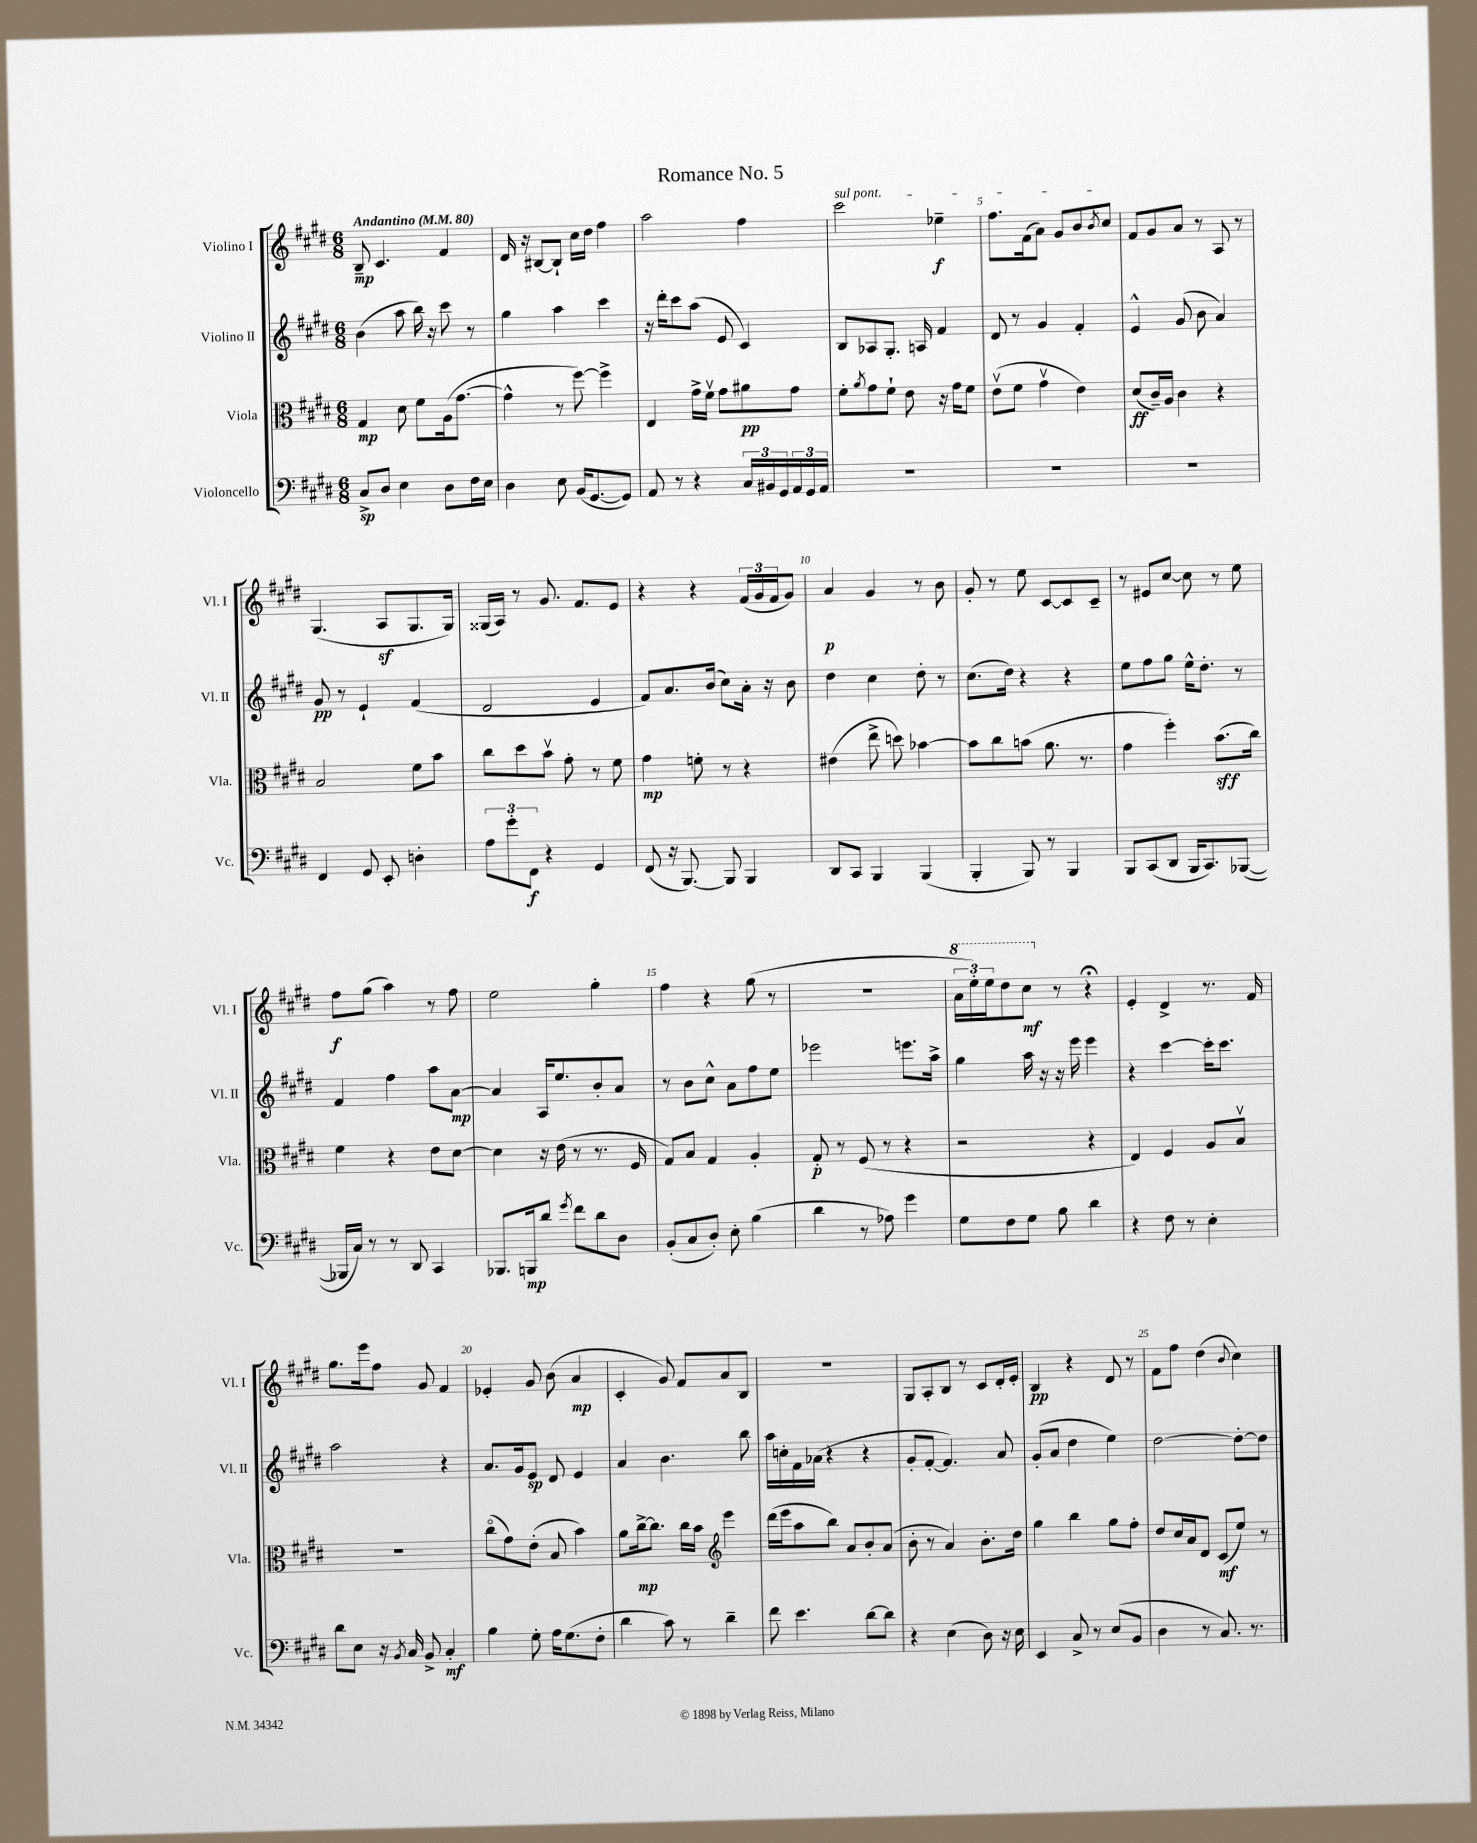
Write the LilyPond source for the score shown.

\header { title = "Romance No. 5" }
<<
\new StaffGroup <<
\new Staff = "s0" \with { instrumentName = "Violino I" shortInstrumentName = "Vl. I" } {
    \clef treble \key e \major \numericTimeSignature \time 6/8 \tempo "Andantino" 4 = 80
    b8--\mp cis'4. fis'4 |
    dis'16 r16 bis8~ bis8-! cis''16 dis''16 fis''4 |
    a''2 fis''4 |
    \once \override TextSpanner.bound-details.left.text = \markup { \italic "sul pont." } cis'''2\startTextSpan ees''4--\f |
    fis''8. fis'16( a'8) gis'8 b'8 \acciaccatura { b'8 } cis''8\stopTextSpan |
    fis'8 gis'8 a'8 r8 a8 r8 |
    gis4.( a8\sf gis8. gis16) |
    gisis16( a16) r8 gis'8. fis'8. e'8 |
    r4 r4 \tuplet 3/2 { fis'16( gis'16 fis'16 } gis'8) |
    a'4\p gis'4 r8 b'8 |
    gis'8-. r8 e''8 cis'8~ cis'8 cis'8-- |
    r8 eis'8 cis''8~ cis''8 r8 e''8 |
    fis''8\f gis''8( a''4) r8 fis''8 |
    e''2 gis''4-. |
    fis''4 r4 gis''8( r8 |
    R2. |
    \tuplet 3/2 { \ottava #1 a''16 e'''16-.) e'''16 } dis'''8 cis'''8\mf \ottava #0 r8 r4\fermata |
    e'4-. dis'4-> r8. fis'16 |
    gis''8. e'''16 fis''8 gis'8 fis'4 |
    ees'4-. gis'8 b'8( a'4\mp |
    cis'4-. gis'8) fis'8 a'8 b8 |
    R2. |
    gis8 a8-. b8 r8 cis'8 dis'16-. e'16-. |
    b4\pp r4 dis'8 r8 |
    fis'8 fis''8 dis''4( \appoggiatura { b'8 } cis''4) \bar "|." |
}
\new Staff = "s1" \with { instrumentName = "Violino II" shortInstrumentName = "Vl. II" } {
    \clef treble \key e \major \numericTimeSignature \time 6/8
    b'4( a''8 b''16) r16 cis'''8 r8 |
    gis''4 a''4 cis'''4 |
    r16 dis'''16-. cis'''8 a''8( e'8 cis'4) |
    b8 aes8 gis8.-. a16 fis'4 |
    dis'8 r8 gis'4 fis'4-. |
    e'4-^ gis'8( b'8 a'4) |
    gis'8\pp r8 e'4-! fis'4( |
    dis'2 e'4 |
    fis'8) a'8. b'16( cis''8) a'16-. r16 b'8 |
    dis''4 cis''4 dis''8-. r8 |
    cis''8.( dis''16) r4 r4 |
    e''8 fis''8 gis''8 e''16-^ dis''8.-. r8 |
    fis'4 fis''4 a''8 a'8~\mp |
    a'4 a16 e''8. b'8-. a'8 |
    r8 b'8 cis''8-^ a'8 fis''8 e''8 |
    ees'''2 e'''8. a''16-> |
    gis''4 a''16 r16 r16 e'''16 e'''4 |
    r4 cis'''4~ cis'''16-. cis'''8. |
    a''2 r4 |
    a'8. gis'16 e'8\sp dis'8 e'4 |
    a'4 b'4. b''8 |
    a''16 c''16-. fis'16 aes'16( r4 r4 |
    gis'8-. fis'8~-. fis'4.) a'8 |
    gis'8-.( a'8 dis''4 e''4) |
    dis''2~ dis''8~-. dis''8 \bar "|." |
}
\new Staff = "s2" \with { instrumentName = "Viola" shortInstrumentName = "Vla." } {
    \clef alto \key e \major \numericTimeSignature \time 6/8
    gis4\mp dis'8 fis'8 a16( gis'8.~ |
    gis'4-^ r8 fis''8~) fis''4-> |
    e4 gis'16-> fis'16\upbow gis'8 ais'8\pp gis'8 |
    fis'8-. \acciaccatura { a'8 } gis'8 fis'8-! e'8 r16 gis'16 fis'8 |
    e'8\upbow( fis'8 gis'4\upbow e'4) |
    dis'8\ff( cis'16--) a16 cis'4 r4 |
    b2 fis'8 b'8 |
    cis''8 dis''8 b'8\upbow gis'8-. r8 fis'8 |
    gis'4\mp f'8-. r8 r4 |
    eis'4( e''8-> d''8) bes'4~ |
    bes'8 cis''8 b'8( a'8. r8. |
    gis'4 fis''4-.) b'8.\sff( cis''16) |
    fis'4 r4 e'8 dis'8~ |
    dis'4 r16 e'16( r8 r8. fis16 |
    gis8) b8 gis4 a4-. |
    gis8-.\p r8 fis8( r8 r4 |
    r2 r4 |
    e4) fis4 a8 b8\upbow |
    R2. |
    cis''8\flageolet( gis'8) e'8-.( b8 b'4) |
    a'8 cis''16~->\mp cis''8. cis''16 b'16 \clef treble e'''4 |
    dis'''16( e'''16 a''8 b''8) a'8 b'8-. a'8( |
    b'8-. r8 a'4) b'8.-. dis''16 |
    gis''4 b''4 gis''8 fis''8-. |
    dis''8 cis''16 a'16 dis'8 cis'8\mf( e''8) r8 \bar "|." |
}
\new Staff = "s3" \with { instrumentName = "Violoncello" shortInstrumentName = "Vc." } {
    \clef bass \key e \major \numericTimeSignature \time 6/8
    cis8->\sp dis8 e4 dis8 fis16 e16 |
    dis4 e8 b,16( gis,8.~ gis,8) |
    a,8 r8 r4 \tuplet 3/2 { cis16 bis,16 gis,16 } \tuplet 3/2 { a,16 gis,16 a,16 } |
    R2. |
    R2. |
    R2. |
    fis,4 gis,8 e,8-. d4-. |
    \tuplet 3/2 { a8 gis'8-. fis,8\f } r4 gis,4 |
    fis,8( r16 b,,8.~) b,,8 b,,4 |
    dis,8 cis,8 b,,4 b,,4( |
    b,,4-. b,,8) r8 b,,4 |
    b,,8 cis,8( dis,8 b,,16 cis,8.) bes,,8~( |
    bes,,16 cis16) r8 r8 dis,8 cis,4 |
    bes,,8. b,,16\mp dis'8 \acciaccatura { gis'8 } fis'8 dis'8 dis8 |
    b,8-.( cis8 dis8-.) e8-. b4( |
    dis'4 r8 aes8) gis'4 |
    gis8 fis8 gis8 b8 dis'4 |
    r4 fis8 r8 e4-. |
    dis'8 e8 r16 \acciaccatura { b,8 } cis16 b,8-> cis4-.\mf |
    b4 gis8-. a16 gis8.( fis8-. |
    dis'4 cis'8) r8 dis'4-- |
    fis'8 e'4. dis'8~ dis'8 |
    r4 e4( dis8) r16 e16 |
    e,4 cis8-> r8 e8( b,8 |
    dis4 r8 cis8.) r8. \bar "|." |
}
>>
>>
\layout { \context { \Score \override BarNumber.break-visibility = ##(#f #t #t) barNumberVisibility = #(every-nth-bar-number-visible 5) } }
